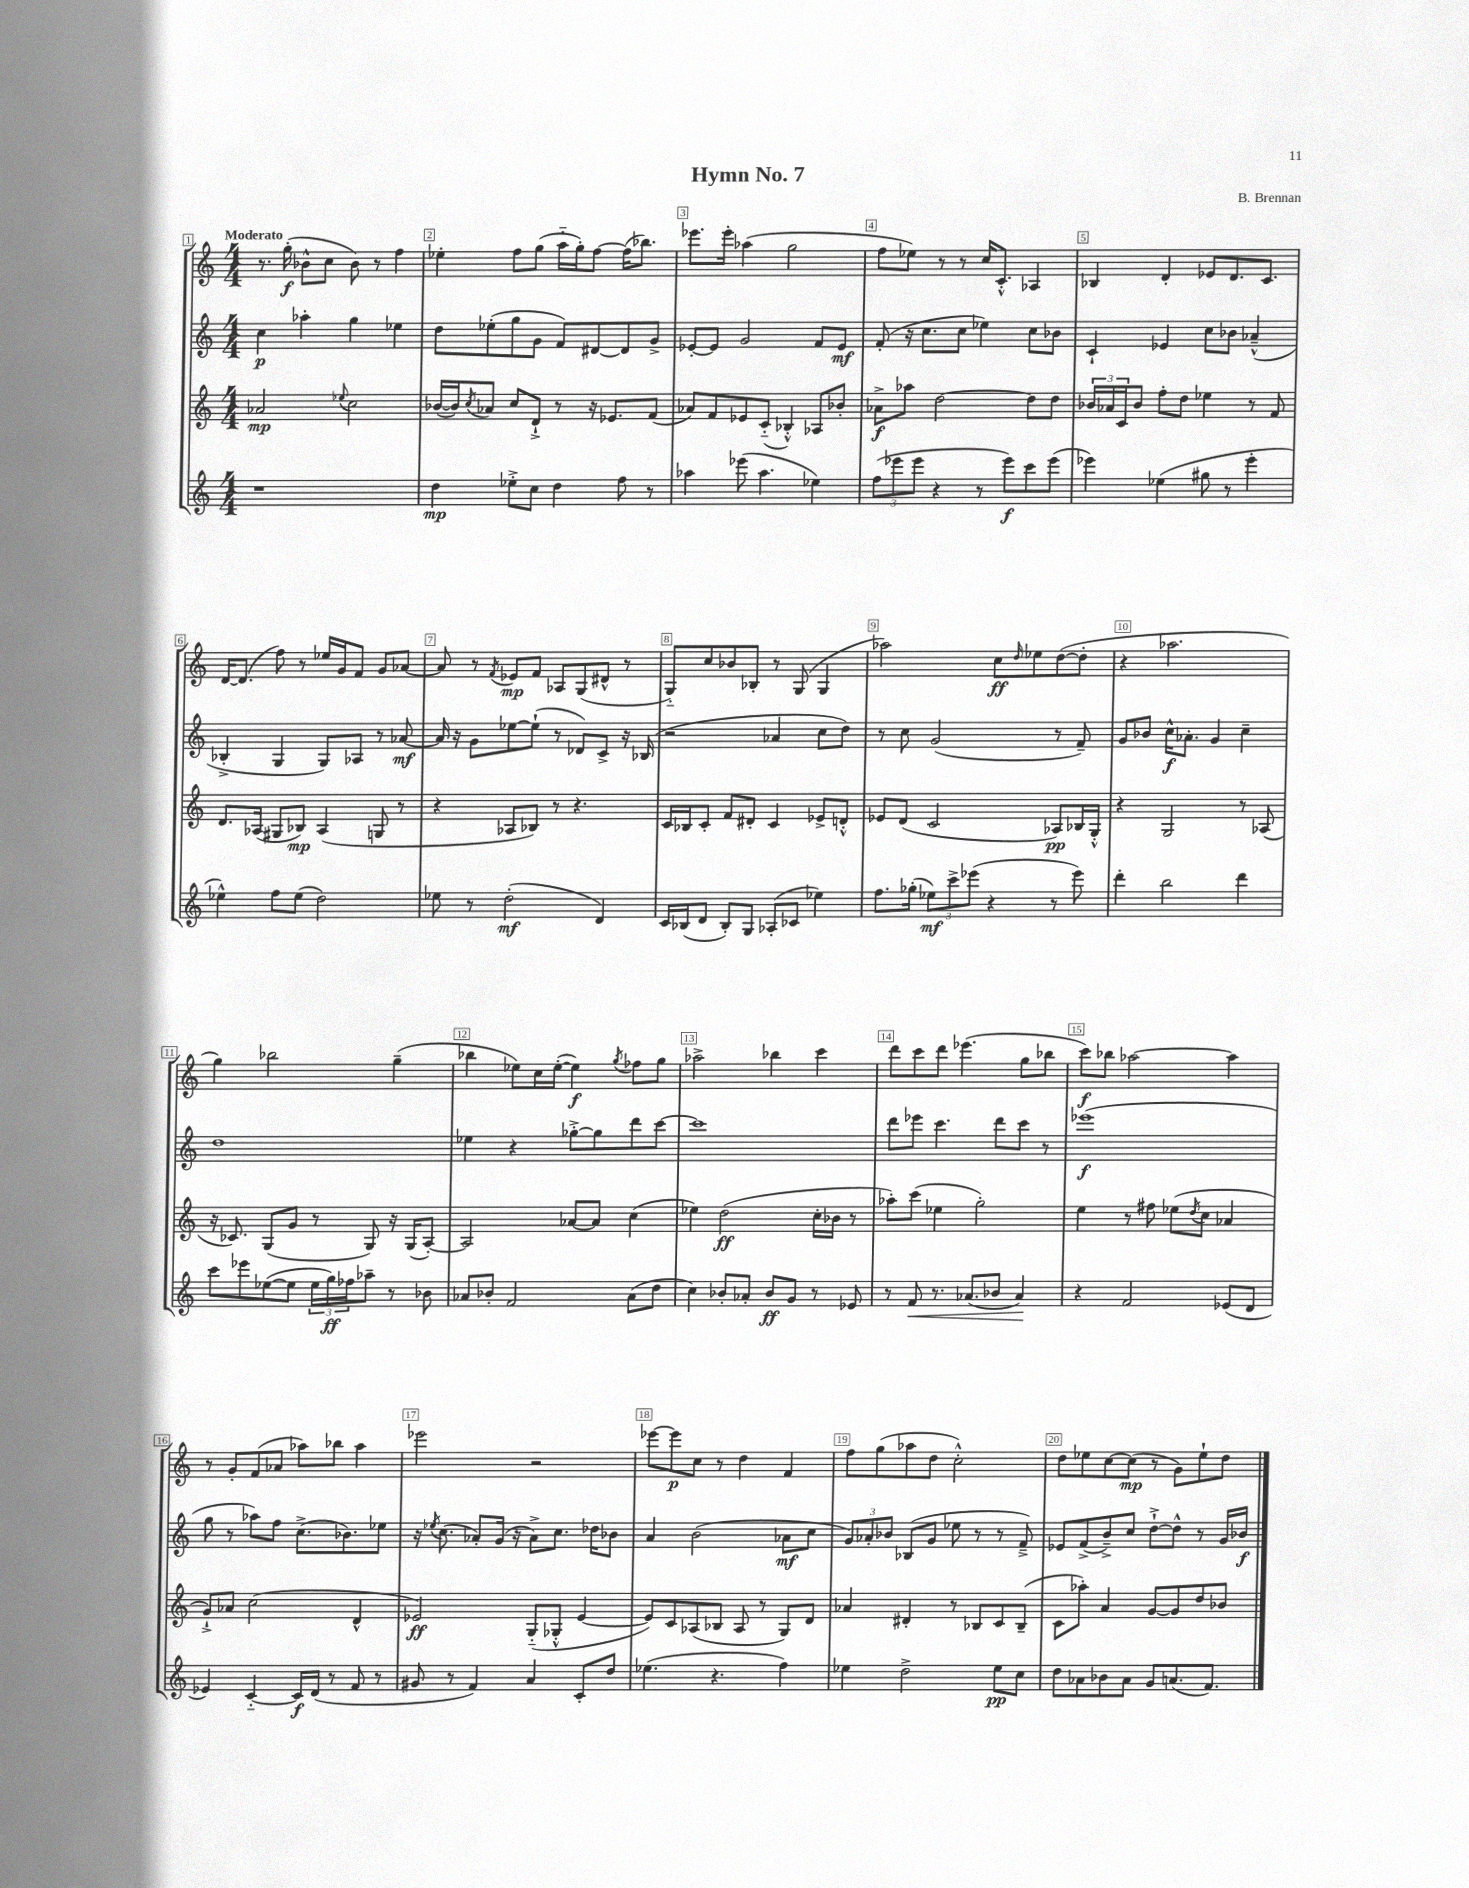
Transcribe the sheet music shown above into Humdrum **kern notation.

**kern	**kern	**kern	**kern
*staff4	*staff3	*staff2	*staff1
*clefG2	*clefG2	*clefG2	*clefG2
*k[]	*k[]	*k[]	*k[]
*M4/4	*M4/4	*M4/4	*M4/4
1r	2a-	4cc	8.r
.	.	.	(16gg'
.	.	4aa-'	8b-^^
.	.	.	8cc
.	8qqee-	.	.
.	2cc	4gg	8b-)
.	.	.	8r
.	.	4ee-	4ff
=	=	=	=
4dd	([16b-	8dd	4ee-'
.	16b-])	.	.
.	8qcc	.	.
.	8a-	(8ee-'	.
8ee-'^	8cc	8gg	8ff
8cc	8d`^	8g	(8gg
4dd	8r	8f)	16aa'~
.	.	.	16gg')
.	16r	[8d#	[8ff
.	8.e-	.	.
8ff	.	8d#]	(16ff]
.	.	.	8.bb-)
8r	(8f	8g^	.
=	=	=	=
4aa-	8a-)	[8e-'	8.eee-
.	8f	8e-]	.
.	.	.	16eee-'
(8eee-	8e-	2g	(4aa-
4.aa-	(8c'~	.	.
.	4B-'^^)	.	2gg
4ee-)	8A-	8f	.
.	8b-'	8e-	.
=	=	=	=
(12ff	8a-^	(8f'	8ff
12eee-	.	.	.
.	8aa-	16r	8ee-)
12eee-	.	.	.
.	.	8.cc	.
4r	[2dd	.	8r
.	.	8cc	8r
8r	.	4ee-)	16cc
.	.	.	8.c'^^
8eee-)	.	.	.
8ccc	8dd]	8cc	4A-
(8eee-	8dd	8b-	.
=	=	=	=
4eee-)	24b-	4c`	4B-
.	24a-	.	.
.	24c	.	.
.	8b-	.	.
(4ee-	8ff'	4e-	4d'
.	8dd	.	.
8gg#	4ee-	8cc	8e-
8r	.	8b-	8.d
4eee-'	8r	(4a-~^^	.
.	.	.	8.c
.	8f	.	.
=	=	=	=
4ee-^^)	8.d	4B-'^	[16d
.	.	.	(8.d]
.	(16A-	.	.
8ff	8G#	4G	8ff)
(8ee-	8B-)	.	8r
2dd)	(4A-	8G)	16ee-
.	.	.	16g
.	.	8A-	8f
.	8G	8r	8g
.	8r	[8a-	[8a-
=	=	=	=
8ee-	4r	16a-]	8a-]
.	.	16r	.
8r	.	8g	8r
.	.	.	8qf
(2dd'	8A-	[8ee-	8e-
.	8B-)	(8ee-`]	8f
.	8r	8r	8A-
.	4.r	8d-)	(8G
4d)	.	8c^	8d#^^
.	.	16r	8r
.	.	(16B-	.
=	=	=	=
16c	16c	2r	8G'~)
(16B-	16B-	.	.
8d	8c'	.	8cc
8B-')	8f	.	8b-
8G	8d#'	.	8B-'
(8A-'	4c	4a-	8r
8c-	.	.	(8G
4ee-)	8e-^	8cc	4G
.	8d'^^	8dd)	.
=	=	=	=
8.ff	8e-	8r	2aa-)
.	(8d	8cc	.
(16gg-'	.	.	.
12ee-)	2c	(2g	.
12ccc^	.	.	.
(12eee-	.	.	.
4r	.	.	8cc
.	.	.	16qqdd
.	.	.	8ee-
8r	8A-)	8r	([8dd
8eee-)	16B-	8f~)	8dd']
.	16G'^^	.	.
=	=	=	=
4ddd'	4r	8g	4r
.	.	8b-	.
2bb	2G	16cc^^	2.aa-
.	.	8.a-'	.
.	.	4g	.
4ddd	8r	4cc~	.
.	(8A-	.	.
=	=	=	=
8ccc	16r	1dd	4gg)
.	8.c-)	.	.
8eee-	.	.	.
([8ee-	(8G	.	2bb-
8ee-]	8g	.	.
24ee-	8r	.	.
24gg)	.	.	.
24ff-	.	.	.
8aa-~	8G)	.	.
8r	16r	.	(4gg~
.	(16G	.	.
8b-	[8A')	.	.
=	=	=	=
8a-	2A]	4ee-	4bb-
8b-'	.	.	.
2f	.	4r	8ee-)
.	.	.	16cc
.	.	.	([16ee-'
.	[8a-	[8gg-'^	4ee-])
.	8a-]	8gg-]	.
.	.	.	8qgg
(8a-	(4cc	8ddd	8ff-
8dd	.	[8ccc	8gg
=	=	=	=
4cc)	4ee-)	1ccc]	2aa-^
8b-'	(2dd	.	.
8a-'	.	.	.
8b-	.	.	4bb-
8g	.	.	.
8r	16cc'	.	4ccc
.	16b-	.	.
8e-	8r	.	.
=	=	=	=
8r	8aa-')	8ddd	8ddd
8f	(8ccc	8eee-	8ccc
8.r	4ee-	4.ccc	8ddd
.	.	.	(4.eee-
(8.a-	.	.	.
.	2gg')	.	.
8b-	.	8ddd	.
4a-)	.	8ccc	8gg
.	.	8r	8bb-
=	=	=	=
4r	4ee	(1eee-	8ccc)
.	.	.	8bb-
2f	8r	.	[2aa-
.	8ff#	.	.
.	(8ee-	.	.
.	8qdd	.	.
.	8cc	.	.
(8e-	4a-	.	4aa-]
8d	.	.	.
=	=	=	=
4e-)	8g`^)	8gg	8r
.	8a-	8r	8g'
[4c'~	(2cc	8aa-)	(8f
.	.	8ff	8a-
16c]	.	(8.cc^	8aa-)
(16d	.	.	.
8r	.	.	8bb-
.	.	8.b-)	.
8f	4d^^	.	4aa-
8r	.	8ee-	.
=	=	=	=
8g#	2e-)	16r	2eee-
.	.	8qee-	.
.	.	(8.cc	.
8r	.	.	.
4f)	.	8a-')	.
.	.	(16g	.
.	.	16r	.
4a	(8G'~	8a-^)	2r
.	8G-'^^	8.cc	.
8c'	[4e-	.	.
.	.	16dd-	.
8dd	.	8b-	.
=	=	=	=
(4.ee-	8e-])	4a	[8eee-
.	8c	.	8eee-]
.	(8A-	(2b	8cc
4.r	8B-	.	8r
.	8A-	.	4dd
.	8r	.	.
4ff)	8G)	8a-	4f
.	8d	8cc	.
=	=	=	=
4ee-	4a-	12g)	8ff
.	.	12a-'	.
.	.	.	(8gg
.	.	12b-	.
2dd^	4d#'	(8B-	8aa-
.	.	8g	8dd
.	8r	8ee-	2cc'^^)
.	8B-	8r	.
8ee-	8c	8r	.
8cc	(8B-~	8f~^)	.
=	=	=	=
8dd	8c	8e-	8dd
8a-	8aa-')	(8f^	8ee-
8b-	4a	8b~^)	[8cc
8a-	.	8cc	(8cc]
8g	[8g	[8dd`^	8r
(8.a	8g]	8dd^^]	8g)
.	8dd	8r	8ee-`
8.f)	.	.	.
.	8b-	16g	8dd
.	.	16b-	.
==	==	==	==
*-	*-	*-	*-
